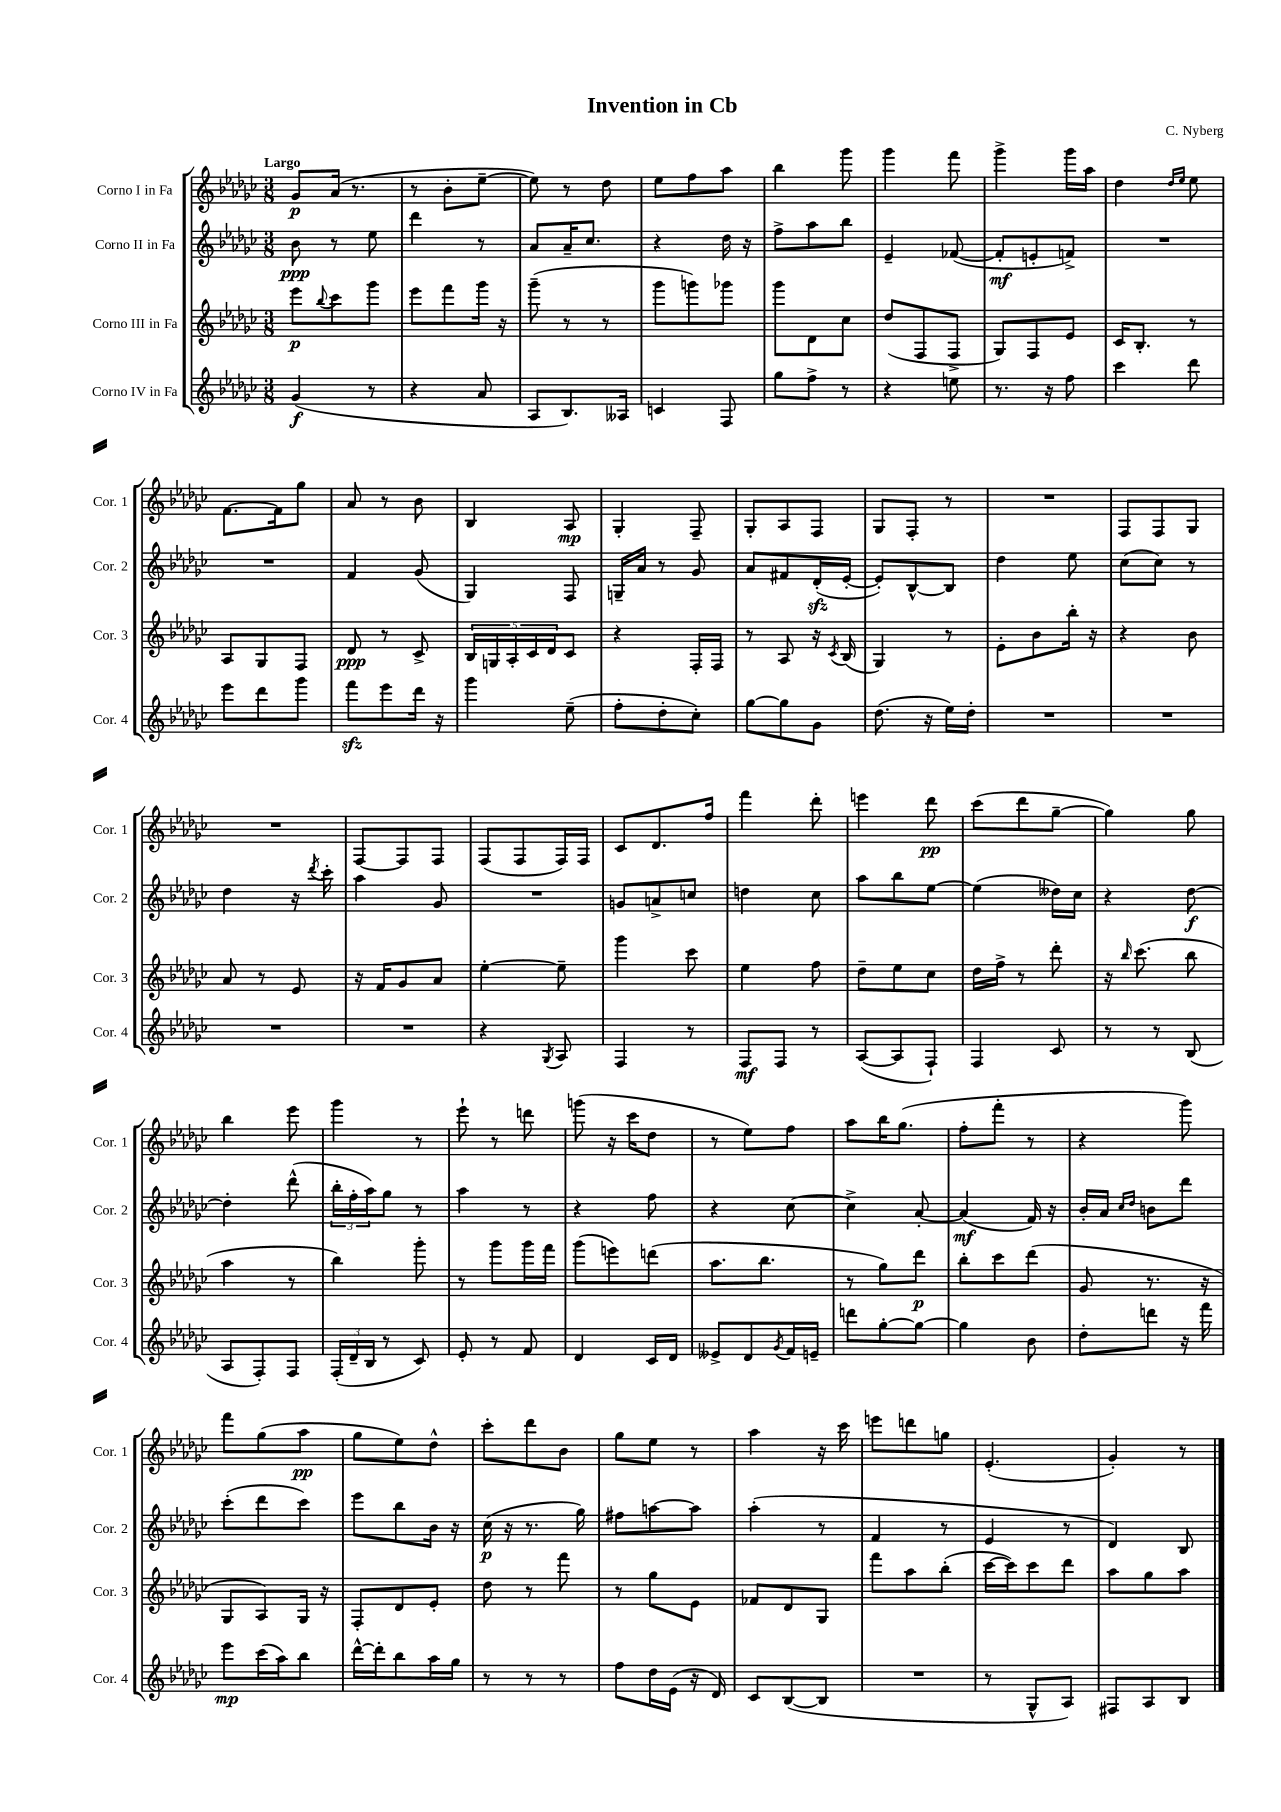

**kern	**kern	**kern	**kern
*staff4	*staff3	*staff2	*staff1
*clefG2	*clefG2	*clefG2	*clefG2
*k[b-e-a-d-g-c-]	*k[b-e-a-d-g-c-]	*k[b-e-a-d-g-c-]	*k[b-e-a-d-g-c-]
*M3/8	*M3/8	*M3/8	*M3/8
(4g-/	8eee-\L	8b-\	8g-/L
.	8qqbb-/	.	.
.	8ccc-\	8r	(16a-/Jk
.	.	.	8.r
8r	8ggg-\J	8ee-\	.
=	=	=	=
4r	8eee-\L	4ddd-\	8r
.	8fff\	.	8b-'\L
8a-/	16ggg-\Jk	8r	[8ee-~\J
.	16r	.	.
=	=	=	=
8A-/L	(8ggg-~\	8a-/L	8ee-\])
8.B-/)	8r	16a-~/K	8r
.	.	8.cc-/J	.
.	8r	.	8dd-\
16A--/Jk	.	.	.
=	=	=	=
4c/	8ggg-\L	4r	8ee-\L
.	8ggg\)	.	8ff\
8F/	8ggg-\J	16dd-\	8aa-\J
.	.	16r	.
=	=	=	=
8gg-\L	8ggg-\L	8ff^\L	4bb-\
8ff^\J	8d-\	8aa-\	.
8r	8cc-\J	8bb-\J	8ggg-\
=	=	=	=
4r	(8dd-/L	4e-~/	4ggg-\
.	8F/	.	.
8ee\	8F^/J	([8f-/	8fff\
=	=	=	=
8.r	8G-/L)	8f-'/]L	4ggg-^\
.	8F/	8e'/	.
16r	.	.	.
8ff\	8e-/J	8f^/J)	16ggg-\LL
.	.	.	16aa-\JJ
=	=	=	=
4ccc-\	16c-/LK	4.r	4dd-\
.	8.B-'/J	.	.
.	.	.	16qqdd-/LL
.	.	.	16qqee-/JJ
8ddd-\	8r	.	8ee-\
=	=	=	=
8eee-\L	8A-/L	4.r	[8.f\L
8ddd-\	8G-/	.	.
.	.	.	16f\]k
8ggg-\J	8F/J	.	8gg-\J
=	=	=	=
8fff\L	8d-/	4f/	8a-/
8eee-\	8r	.	8r
16ddd-\Jk	8c-^/	(8g-/	8b-\
16r	.	.	.
=	=	=	=
4ggg-\	20B-/LL	4G-/)	4B-/
.	20G/	.	.
.	20A-'/	.	.
.	20c-/	.	.
.	20d-/J	.	.
(8ee-~\	8c-/J	8F/	8A-/
=	=	=	=
8ff'\L	4r	16G~/LL	4G-'/
.	.	16a-/JJ	.
8dd-'\	.	8r	.
8cc-'\J)	16F'/LL	8g-/	8F~/
.	16F/JJ	.	.
=	=	=	=
[8gg-\L	8r	8a-/L	8G-'/L
8gg-\]	8A-/	8f#/	8A-/
8g-\J	16r	(16d-'/L	8F/J
.	8qc-/	.	.
.	(16B-/	[16e-'/JJ	.
=	=	=	=
(8.dd-\	4G-/)	8e-'/]L)	8G-/L
.	.	[8B-^^/	8F'/J
16r	.	.	.
16ee-\LL)	8r	8B-/]J	8r
16dd-'\JJ	.	.	.
=	=	=	=
4.r	8e-'\L	4dd-\	4.r
.	8b-\	.	.
.	16bb-'\Jk	8ee-\	.
.	16r	.	.
=	=	=	=
4.r	4r	(8cc-\L	8F/L
.	.	8cc-\J)	8F/
.	8b-\	8r	8G-/J
=	=	=	=
4.r	8a-/	4dd-\	4.r
.	8r	.	.
.	8e-/	16r	.
.	.	8qddd-/	.
.	.	16ccc-'\	.
=	=	=	=
4.r	16r	4aa-\	[8F/L
.	16f/LK	.	.
.	8g-/	.	8F/]
.	8a-/J	8g-/	8F/J
=	=	=	=
4r	[4ee-'\	4.r	(8F/L
.	.	.	8F/
8qG-/	.	.	.
8A-/	8ee-~\]	.	16F/L)
.	.	.	16F/JJ
=	=	=	=
4F/	4ggg-\	8g/L	8c-/L
.	.	8a^/	8.d-/
8r	8ccc-\	8cc/J	.
.	.	.	16ff/Jk
=	=	=	=
8F/L	4ee-\	4dd\	4fff\
8F/J	.	.	.
8r	8ff\	8cc-\	8ddd-'\
=	=	=	=
([8A-/L	8dd-~\L	8aa-\L	4eee\
8A-/]	8ee-\	8bb-\	.
8F`/J)	8cc-\J	[8ee-\J	8ddd-\
=	=	=	=
4F/	16dd-\LL	(4ee-\]	(8ccc-\L
.	16ff^\JJ	.	.
.	8r	.	8ddd-\
8c-/	8ddd-'\	16dd--\LL)	[8gg-~\J
.	.	16cc-\JJ	.
=	=	=	=
8r	16r	4r	4gg-\])
.	16qqbb-/	.	.
.	(8.ccc-\	.	.
8r	.	.	.
(8B-/	8bb-\	[8dd-\	8gg-\
=	=	=	=
8A-/L	4aa-\	4dd-'\]	4bb-\
8F'/)	.	.	.
8F/J	8r	(8ddd-^^\	8eee-\
=	=	=	=
(24F'/LL	4bb-\)	24bb-'\LL	4ggg-\
24d-~/	.	24ff'\	.
24B-/JJ	.	24aa-\J)	.
8r	.	8gg-\J	.
8c-/)	8ggg-'\	8r	8r
=	=	=	=
8e-'/	8r	4aa-\	8eee-`\
8r	8ggg-\L	.	8r
8f/	16ggg-\L	8r	8ddd\
.	16fff\JJ	.	.
=	=	=	=
4d-/	(8ggg-\L	4r	(8ggg\
.	8eee\)	.	16r
.	.	.	16ccc-\LK
16c-/LL	(8ddd\J	8ff\	8dd-\J
16d-/JJ	.	.	.
=	=	=	=
8e--^/L	8.aa-\L	4r	8r
8d-/	.	.	8ee-\L)
.	8.bb-\J	.	.
8qg-/	.	.	.
16f/L	.	[8cc-\	8ff\J
16e~/JJ	.	.	.
=	=	=	=
8ddd\L	8r	4cc-^\]	8aa-\L
[8gg-'\	8gg-\L)	.	16bb-\K
.	.	.	(8.gg-\J
8gg-\_J	8ddd-\J	[8a-'/	.
=	=	=	=
4gg-\]	8bb-'\L	(4a-/]	8ff'\L
.	8ccc-\	.	8fff'\J
8b-\	(8ddd-\J	16f/)	8r
.	.	16r	.
=	=	=	=
8dd-'\L	8g-/	16b-'/LL	4r
.	.	16a-/JJ	.
.	.	16qqcc-/LL	.
.	.	16qqdd-/JJ	.
8ddd\J	8.r	8b\L	.
16r	.	8ddd-\J	8ggg-\)
16fff\	16r	.	.
=	=	=	=
8eee-\L	8G-/L	(8ccc-'\L	8fff\L
(16ccc-\L	8A-/)	8ddd-\	(8gg-\
16aa-\J)	.	.	.
8bb-\J	16G-/Jk	8ccc-\J)	8aa-\J
.	16r	.	.
=	=	=	=
[16ddd-^^\LL	8F'/L	8eee-\L	8gg-\L
16ddd-'\]J	.	.	.
8bb-\	8d-/	8bb-\	8ee-\)
16aa-\L	8e-'/J	16b-\Jk	8dd-^^\J
16gg-\JJ	.	16r	.
=	=	=	=
8r	8dd-\	(16cc-\	8ccc-'\L
.	.	16r	.
8r	8r	8.r	8ddd-\
8r	8fff\	.	8b-\J
.	.	16gg-\)	.
=	=	=	=
8ff\L	8r	8ff#\L	8gg-\L
16dd-\L	8gg-\L	[8aa\	8ee-\J
(16e-\JJ	.	.	.
16r	8e-\J	8aa\]J	8r
16d-/)	.	.	.
=	=	=	=
8c-/L	8f-/L	(4aa-'\	4aa-\
([8B-/	8d-/	.	.
8B-/]J	8G-/J	8r	16r
.	.	.	16ccc-\
=	=	=	=
4.r	8fff\L	4f/	8eee\L
.	8aa-\	.	8ddd\
.	(8bb-'\J	8r	8gg\J
=	=	=	=
8r	[16ccc-\LL	4e-/	(4.e-'/
.	16ccc-\]J)	.	.
8G-^^/L	8ccc-\	.	.
8A-/J)	8ddd-\J	8r	.
=	=	=	=
8F#/L	8aa-\L	4d-/)	4g-'/)
8A-/	8gg-\	.	.
8B-/J	8aa-\J	8B-/	8r
==	==	==	==
*-	*-	*-	*-
